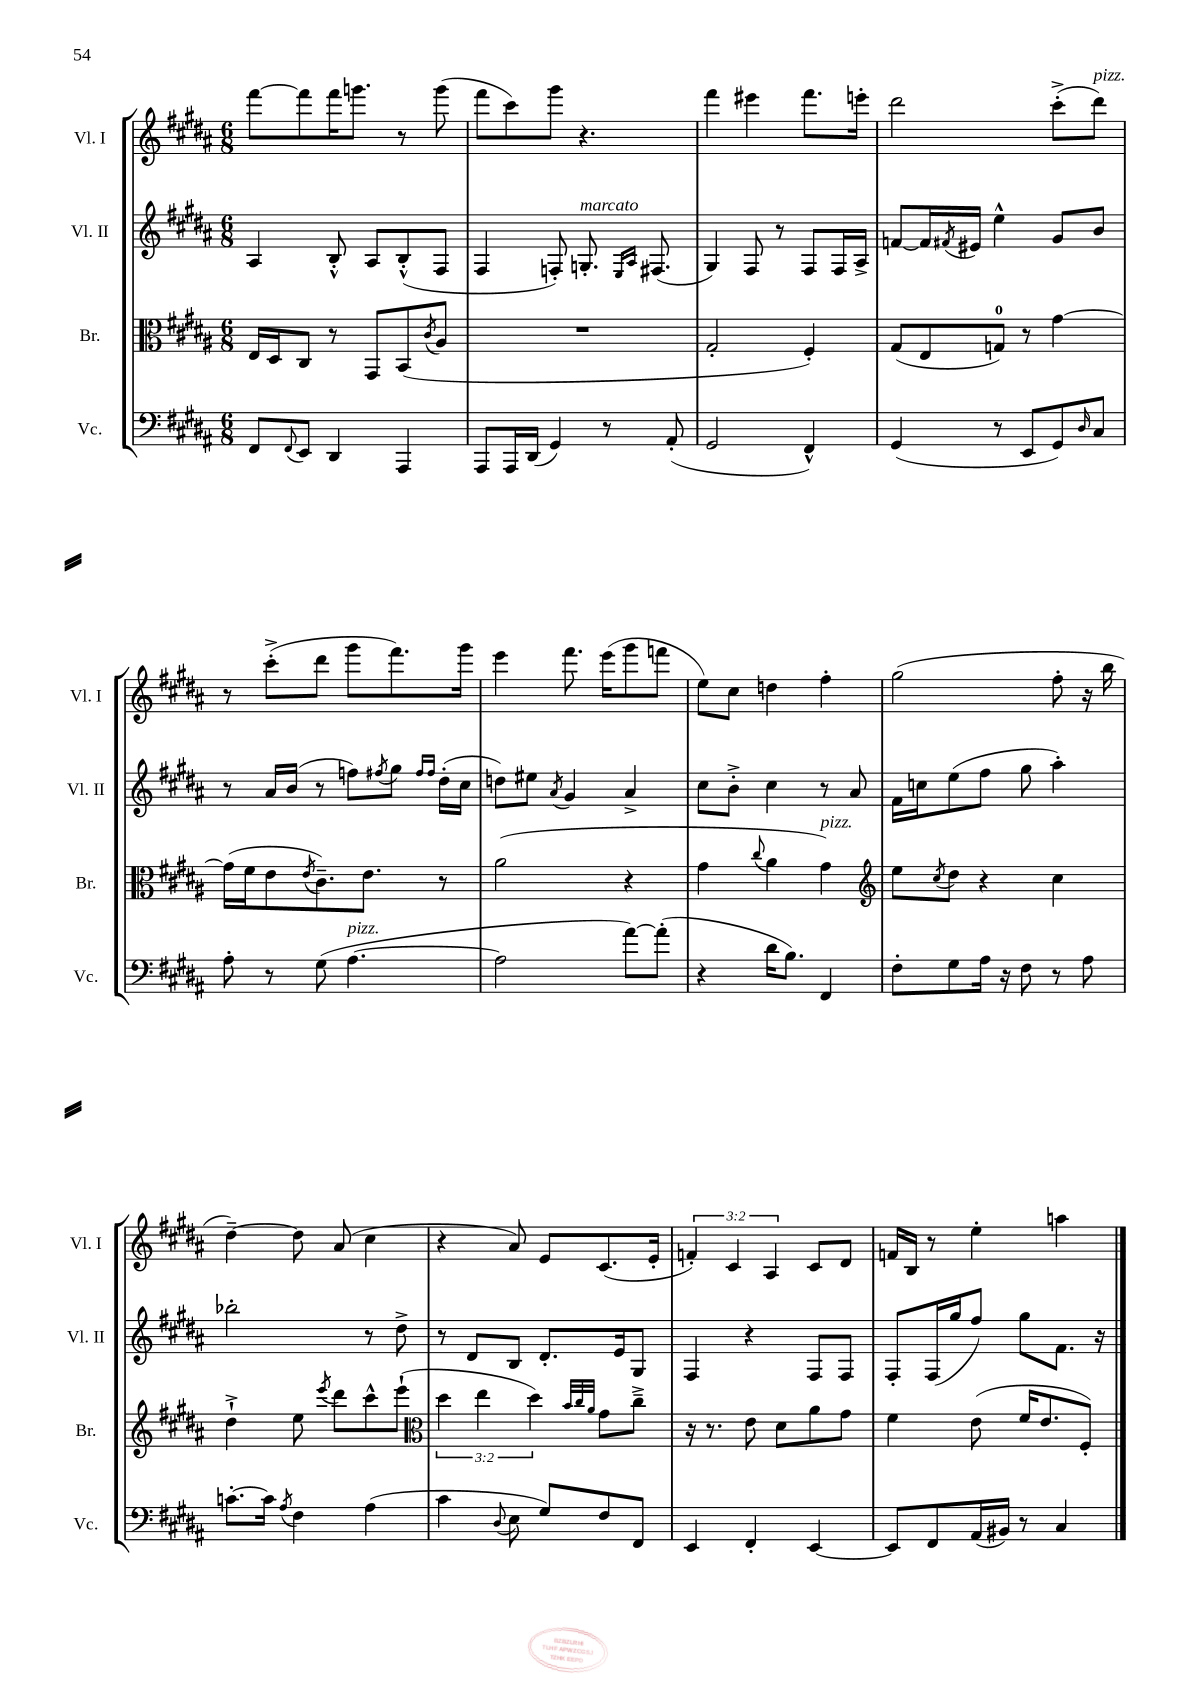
<<
\new StaffGroup <<
\new Staff = "s0" \with { instrumentName = "Vl. I" shortInstrumentName = "Vl. I" } {
    \clef treble \key b \major \numericTimeSignature \time 6/8 \override Staff.TupletNumber.text = #tuplet-number::calc-fraction-text
    fis'''8~ fis'''8 fis'''16 g'''8. r8 g'''8( |
    fis'''8 cis'''8) gis'''8 r4. |
    fis'''4 eis'''4 fis'''8. e'''16-. |
    dis'''2 cis'''8-.->( dis'''8^\markup { \italic "pizz." }) |
    r8 cis'''8-.->( dis'''8 gis'''8 fis'''8.) gis'''16 |
    e'''4 fis'''8. e'''16( gis'''8 f'''8 |
    e''8) cis''8 d''4 fis''4-. |
    gis''2( fis''8-. r16 b''16 |
    dis''4~--) dis''8 ais'8( cis''4 |
    r4 ais'8) e'8 cis'8.( e'16-. |
    \tuplet 3/2 { f'4-.) cis'4 ais4 } cis'8 dis'8 |
    f'16 b16 r8 e''4-. a''4 \bar "|." |
}
\new Staff = "s1" \with { instrumentName = "Vl. II" shortInstrumentName = "Vl. II" } {
    \clef treble \key b \major \numericTimeSignature \time 6/8
    ais4 b8-.-^ ais8 b8-.-^( fis8 |
    fis4 f8-.) g8.-.^\markup { \italic "marcato" } \grace { e16 ais16 } fis8.( |
    gis4) fis8 r8 fis8 fis16 ais16-> |
    f'8~ f'16 \acciaccatura { fis'8 } eis'16 e''4-^ gis'8 b'8 |
    r8 ais'16 b'16( r8 f''8) \acciaccatura { fis''8 } gis''8 \grace { fis''16 fis''16 } dis''16-.( cis''16 |
    d''8) eis''8 \acciaccatura { ais'8 } gis'4 ais'4-> |
    cis''8 b'8-.-> cis''4 r8 ais'8 |
    fis'16 c''16 e''8( fis''8 gis''8 ais''4-.) |
    bes''2-. r8 dis''8-> |
    r8 dis'8 b8 dis'8.-. e'16 gis8 |
    fis4 r4 fis8 fis8 |
    fis8-. fis16( gis''16 fis''8) gis''8 fis'8. r16 \bar "|." |
}
\new Staff = "s2" \with { instrumentName = "Br." shortInstrumentName = "Br." } {
    \clef alto \key b \major \numericTimeSignature \time 6/8 \override Staff.TupletNumber.text = #tuplet-number::calc-fraction-text
    e16 dis16 cis8 r8 gis,8 b,8( \acciaccatura { cis'8 } ais8 |
    R2. |
    gis2-. fis4-.) |
    gis8( e8 g8-0) r8 gis'4~ |
    gis'16( fis'16 e'8 \acciaccatura { e'8 } cis'8.--) e'8. r8 |
    ais'2( r4 |
    gis'4 \appoggiatura { cis''8 } ais'4 gis'4^\markup { \italic "pizz." }) |
    \clef treble e''8 \acciaccatura { cis''8 } dis''8 r4 cis''4 |
    dis''4-!-> e''8 \acciaccatura { e'''8 } dis'''8 cis'''8-^ e'''8-!( |
    \clef alto \tuplet 3/2 { dis''4 e''4 dis''4) } \grace { b'32 cis''32 ais'32 } gis'8 cis''8---> |
    r16 r8. e'8 dis'8 ais'8 gis'8 |
    fis'4 e'8( fis'16 e'8. fis8-.) \bar "|." |
}
\new Staff = "s3" \with { instrumentName = "Vc." shortInstrumentName = "Vc." } {
    \clef bass \key b \major \numericTimeSignature \time 6/8
    fis,8 \appoggiatura { fis,8 } e,8 dis,4 ais,,4 |
    ais,,8 ais,,16 dis,16( gis,4) r8 ais,8-.( |
    gis,2 fis,4-^) |
    gis,4( r8 e,8 gis,8) \grace { dis16 } cis8 |
    ais8-. r8 gis8( ais4.~^\markup { \italic "pizz." } |
    ais2 ais'8~) ais'8-.( |
    r4 dis'16 b8.) fis,4 |
    fis8-. gis8 ais16 r16 fis8 r8 ais8 |
    c'8.~-. c'16 \acciaccatura { ais8 } fis4 ais4( |
    cis'4 \appoggiatura { dis8 } e8 gis8) fis8 fis,8 |
    e,4 fis,4-. e,4~ |
    e,8 fis,8 ais,16( bis,16) r8 cis4 \bar "|." |
}
>>
>>
\layout { \context { \Score \remove "Bar_number_engraver" } }
